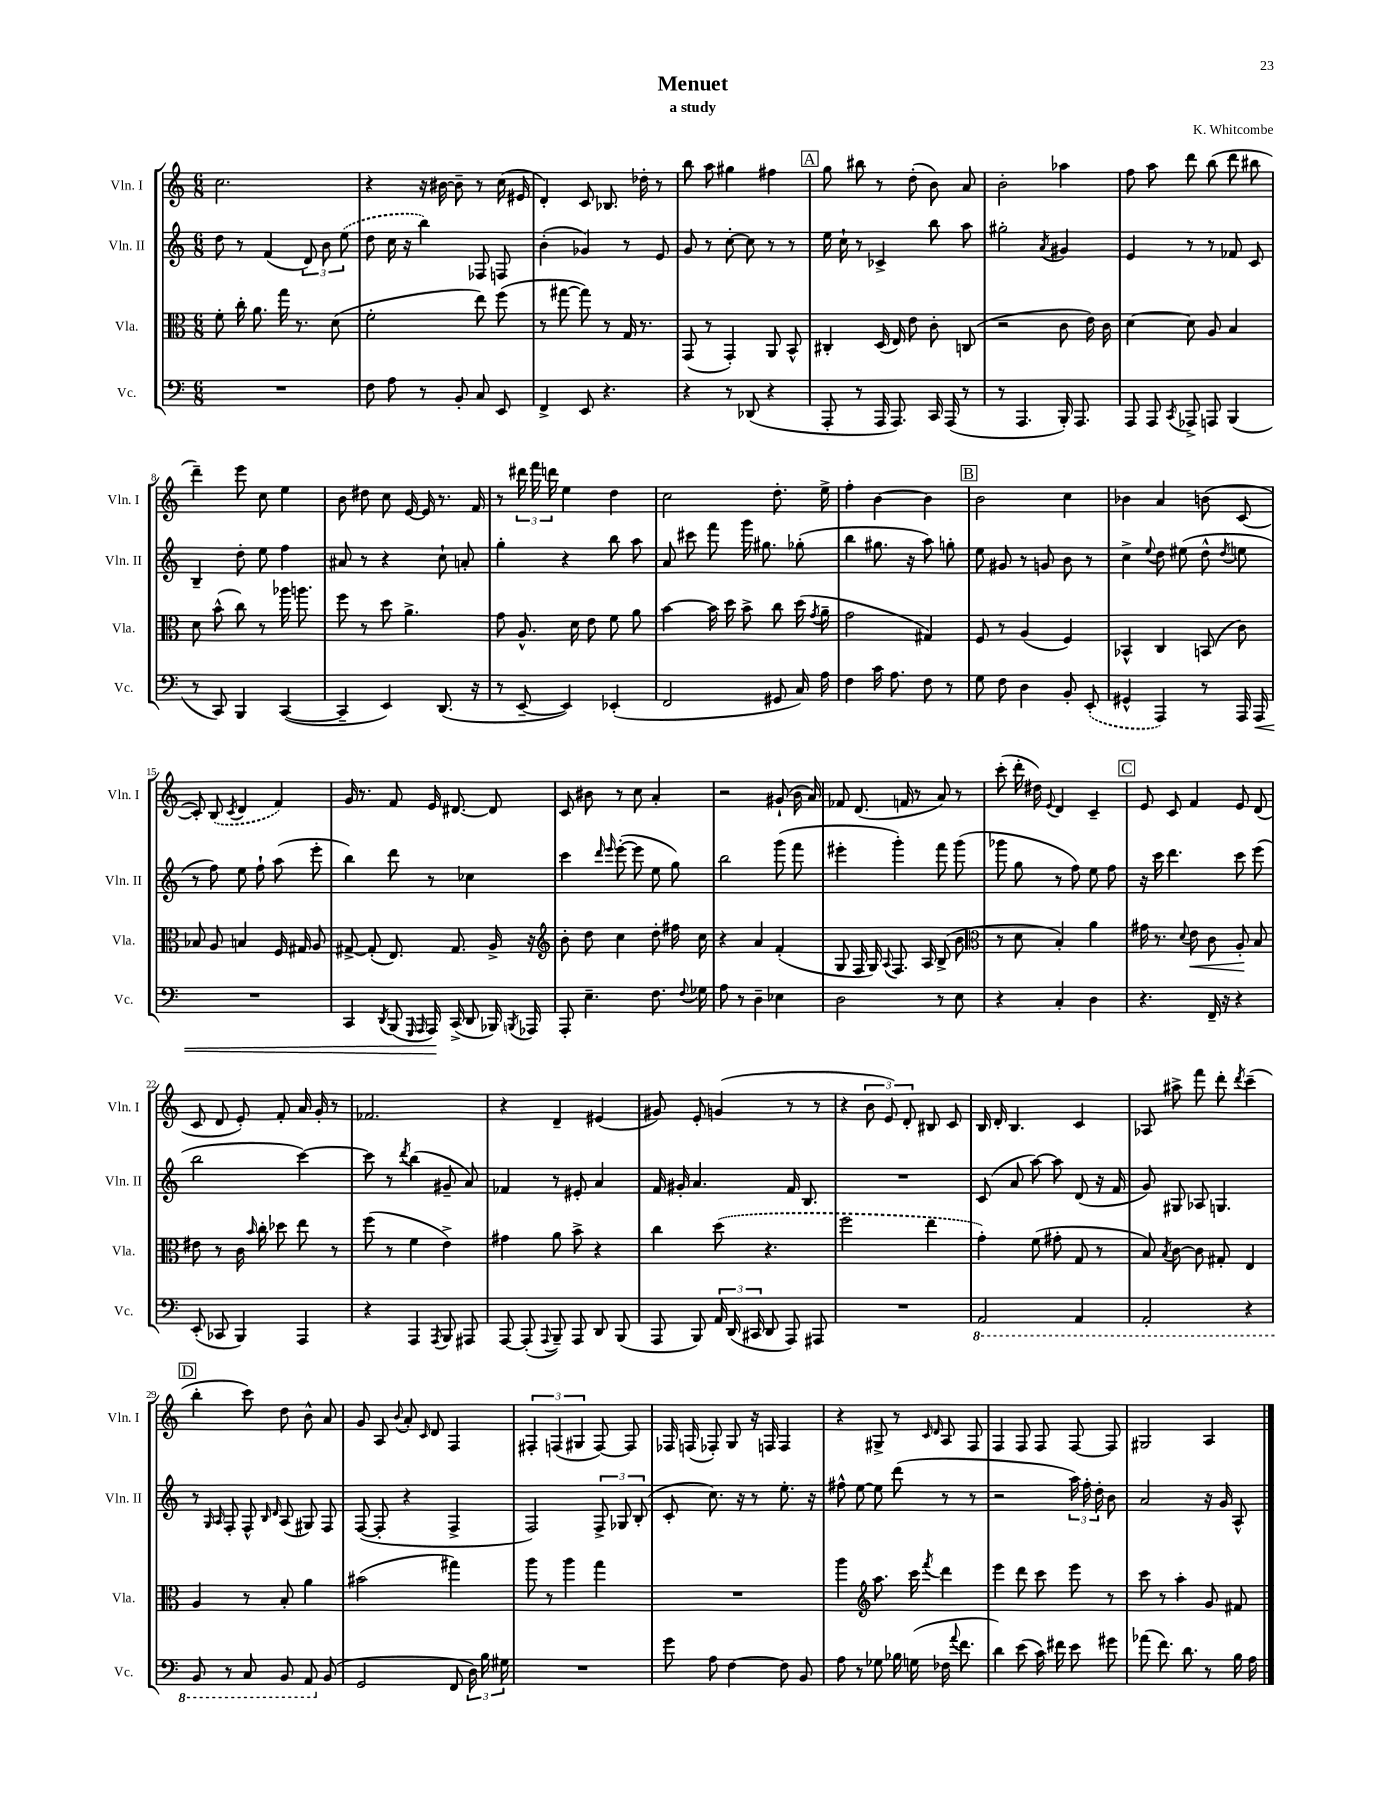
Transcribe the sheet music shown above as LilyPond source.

\header { title = "Menuet" composer = "K. Whitcombe" subtitle = "a study" }
<<
\new StaffGroup <<
\new Staff = "s0" \with { instrumentName = "Vln. I" shortInstrumentName = "Vln. I" } {
    \clef treble \key c \major \numericTimeSignature \time 6/8
    \autoBeamOff c''2. |
    r4 r16 bis'16~ bis'8-- r8 c''16( eis'16 |
    d'4-.) c'8 bes8. des''16-. r8 |
    b''8 a''8 gis''4 fis''4 |
    \mark \markup { \box "A" } g''8 bis''8 r8 d''8-.( b'8) a'8 |
    b'2-. aes''4 |
    f''8 a''8 d'''8 b''8( d'''8 bis''8 |
    d'''4--) e'''8 c''8 e''4 |
    b'8 dis''8 c''8 e'16~ e'16 r8. f'16 |
    r8 \tuplet 3/2 { dis'''16 f'''16 d'''16 } e''4 d''4 |
    c''2 d''8.-. e''16-> |
    f''4-. b'4~ b'4 |
    \mark \markup { \box "B" } b'2 c''4 |
    bes'4 a'4 b'8( c'8~ |
    c'8-.) \once \slurDashed b8( \acciaccatura { c'8 } d'4 f'4) |
    g'16 r8. f'8 e'16 dis'8.~ dis'8 |
    c'8 bis'8 r8 c''8 a'4-. |
    r2 gis'8-!( b'16 a'16) |
    fes'8 d'8.( f'16 r8 a'8) r8 |
    c'''8-.( d'''16-. dis''16) \appoggiatura { e'8 } d'4 c'4-- |
    \mark \markup { \box "C" } e'8 c'8 f'4 e'8 d'8( |
    c'8 d'8 e'8-.) f'8-. a'16 g'16-. r8 |
    fes'2. |
    r4 d'4-- eis'4( |
    gis'8) e'8-. g'4( r8 r8 |
    r4 \tuplet 3/2 { b'8 e'8) d'8-. } bis8 c'8 |
    b16 d'16-. b4. c'4 |
    aes8 ais''8-> f'''8 d'''8-. \acciaccatura { d'''8 } c'''4--( |
    \mark \markup { \box "D" } b''4-. c'''8) d''8 b'8-^ a'8 |
    g'8 a8 \appoggiatura { b'8 } a'8-. \grace { c'16 } d'8 f4 |
    \tuplet 3/2 { fis4-. f4( gis4 } f8~) f8 |
    fes16 f16( fes8-.) g8 r16 f16 f4 |
    r4 gis8-> r8 \grace { c'16 d'16 } a8 f8 |
    f4 f8 f8 f8~ f8 |
    gis2 a4 \bar "|." |
}
\new Staff = "s1" \with { instrumentName = "Vln. II" shortInstrumentName = "Vln. II" } {
    \clef treble \key c \major \numericTimeSignature \time 6/8
    \autoBeamOff d''8 r8 f'4( \tuplet 3/2 { d'8) b'8 \once \slurDashed e''8( } |
    d''8 c''16 r16 b''4) fes8 f8 |
    b'4-.( ges'4) r8 e'8 |
    g'8 r8 c''8~-. c''8 r8 r8 |
    \mark \markup { \box "A" } e''16 c''16-! r8 ces'4-> b''8 a''8 |
    gis''2-. \acciaccatura { a'8 } gis'4 |
    e'4 r8 r8 fes'8 c'8 |
    b4-- d''8-. e''8 f''4 |
    ais'8 r8 r4 c''8-! a'8-. |
    g''4-. r4 b''8 a''8 |
    a'8 cis'''8 f'''8 g'''16 gis''8. ges''8-.( |
    b''4 gis''8. r16 a''8) g''8-. |
    \mark \markup { \box "B" } e''8 gis'8 r8 g'8 b'8 r8 |
    c''4-> \appoggiatura { e''8 } d''8 eis''8( d''8-^ \acciaccatura { d''8 } e''8 |
    r8 f''8) e''8 f''8-! a''8( e'''8-. |
    b''4) d'''8 r8 ces''4 |
    c'''4 \grace { d'''16 e'''16 } e'''8~-.( e'''8 e''8 g''8) |
    b''2 g'''8( f'''8 |
    eis'''4-. g'''4-.) f'''8 g'''8( |
    ges'''8 g''8 r8 f''8) e''8 f''8 |
    \mark \markup { \box "C" } r16 c'''16 d'''4. c'''8 e'''8( |
    b''2 c'''4~) |
    c'''8 r8 \acciaccatura { d'''8 } b''4( gis'8-- a'8) |
    fes'4 r8 eis'8-. a'4 |
    f'16 gis'16-. a'4. f'16 b8. |
    R2. |
    c'8( a'8 a''8~) a''8 d'8( r16 f'16 |
    g'8) gis8 aes8 g4. |
    \mark \markup { \box "D" } r8 \grace { g16 a16 } f8-. f8-^ \grace { b16 d'16 } a8( gis8) f8 |
    f8~( f8-. r4 f4-> |
    f2) \tuplet 3/2 { f8-> ges8 b8-.( } |
    c'8-. c''8.) r16 r8 e''8.-. r16 |
    fis''8-^ e''8~ e''8 d'''8( r8 r8 |
    r2 \tuplet 3/2 { a''16) f''16-. d''16-. } b'8 |
    a'2 r16 g'16 a8-^ \bar "|." |
}
\new Staff = "s2" \with { instrumentName = "Vla." shortInstrumentName = "Vla." } {
    \clef alto \key c \major \numericTimeSignature \time 6/8
    \autoBeamOff f'8-. c''16-. a'8. g''16 r8. d'8( |
    f'2-. e''8) f''8( |
    r8 gis''8~ gis''8) r8 g16 r8. |
    g,8( r8 g,4-.) a,8 b,8-^ |
    \mark \markup { \box "A" } cis4-. d16( e16) e'8 c'8-. c8( |
    r2 c'8 e'16) c'16 |
    d'4~ d'8 a8 b4 |
    d'8 b'8-^( c''8) r8 aes''16 a''8. |
    f''8 r8 d''8 a'4.-> |
    g'8 a8.-^ d'16 e'8 f'8 a'8 |
    b'4~ b'16 d''16 b'8-> c''8 d''16( \acciaccatura { g'8 } a'16-- |
    g'2 gis4) |
    \mark \markup { \box "B" } f8 r8 a4( f4) |
    bes,4-^ c4 b,8( c'8) |
    bes8 a8 b4 f16 gis16 a8 |
    gis8~-> gis8-.( e8.) gis8. a16-> r16 |
    \clef treble b'8-. d''8 c''4 d''8-. fis''16 c''16 |
    r4 a'4 f'4-.( |
    g8 f16 g16) \appoggiatura { a8 } f8. a16 b8->( b'8 |
    \clef alto r8 d'8 b4-.) a'4 |
    \mark \markup { \box "C" } gis'16 r8. \appoggiatura { d'8 } e'8\< c'8 a8-.\! b8 |
    eis'8 r8 c'16 \grace { b'16 } c''16-. des''8 e''8 r8 |
    f''8( r8 f'4 e'4->) |
    gis'4 a'8 b'8-> r4 |
    c''4 \once \slurDashed d''8( r4. |
    f''2 e''4 |
    g'4-.) f'8( gis'8-. g8 r8 |
    b8) \acciaccatura { b8 } c'8~ c'8 gis8-. e4 |
    \mark \markup { \box "D" } a4 r8 b8-. a'4 |
    bis'2( gis''4) |
    a''8 r8 a''4 g''4 |
    R2. |
    a''4 \clef treble a''8. c'''16 \acciaccatura { f'''8 } d'''4 |
    e'''4 d'''8 c'''8 e'''8 r8 |
    c'''8 r8 a''4-. g'8 fis'8 \bar "|." |
}
\new Staff = "s3" \with { instrumentName = "Vc." shortInstrumentName = "Vc." } {
    \clef bass \key c \major \numericTimeSignature \time 6/8
    \autoBeamOff R2. |
    f8 a8 r8 b,8-. c8 e,8 |
    f,4-> e,8 r4. |
    r4 r8 des,8( r4 |
    \mark \markup { \box "A" } a,,8-. r8 a,,16 a,,8.) c,16 a,,16( r8 |
    r8 a,,4. b,,16-.) a,,8. |
    a,,8 a,,8 \acciaccatura { c,8 } aes,,8-> a,,8 b,,4( |
    r8 c,8) b,,4 c,4~( |
    c,4-- e,4) d,8.( r16 |
    r8 e,8~-- e,4) ees,4-.( |
    f,2 gis,8 c16) a16 |
    f4 c'16 a8. f8 r8 |
    \mark \markup { \box "B" } g8 f8 d4 b,8-. \once \slurDashed e,8-.( |
    gis,4-^ a,,4) r8 a,,16 a,,16\< |
    R2. |
    c,4 \acciaccatura { d,8 } b,,8( \grace { g,,16 a,,16 } a,,16\!) c,16->( d,8 bes,,16) \acciaccatura { b,,8 } aes,,16 |
    a,,8-. e4.-- f8. \appoggiatura { f8 } ges16 |
    a8 r8 d4-- ees4 |
    d2 r8 e8 |
    r4 c4-. d4 |
    \mark \markup { \box "C" } r4. f,16-- r16 r4 |
    e,8-.( ces,8 b,,4) a,,4 |
    r4 a,,4 \acciaccatura { a,,8 } b,,8 ais,,8 |
    a,,8~ a,,8-.( \appoggiatura { a,,8 } b,,8--) a,,8 d,8 b,,8( |
    a,,8 b,,8) \tuplet 3/2 { a,16 d,16( cis,16 } d,8 a,,8) ais,,8 |
    R2. |
    \ottava #-1 a,,2 a,,4 |
    a,,2-. r4 |
    \mark \markup { \box "D" } b,,8 r8 c,8 b,,8 a,,8 \ottava #0 b,8( |
    g,2 f,8 \tuplet 3/2 { d16) b16 gis16 } |
    R2. |
    g'8 a8 f4~ f8 b,8 |
    a8 r8 ges8 bes16 g16( fes16 \appoggiatura { a'8 } f'8. |
    d'4) e'8( c'16) fis'16 e'8 gis'8 |
    aes'8( f'8.) d'8. r8 b16 a16 \bar "|." |
}
>>
>>
